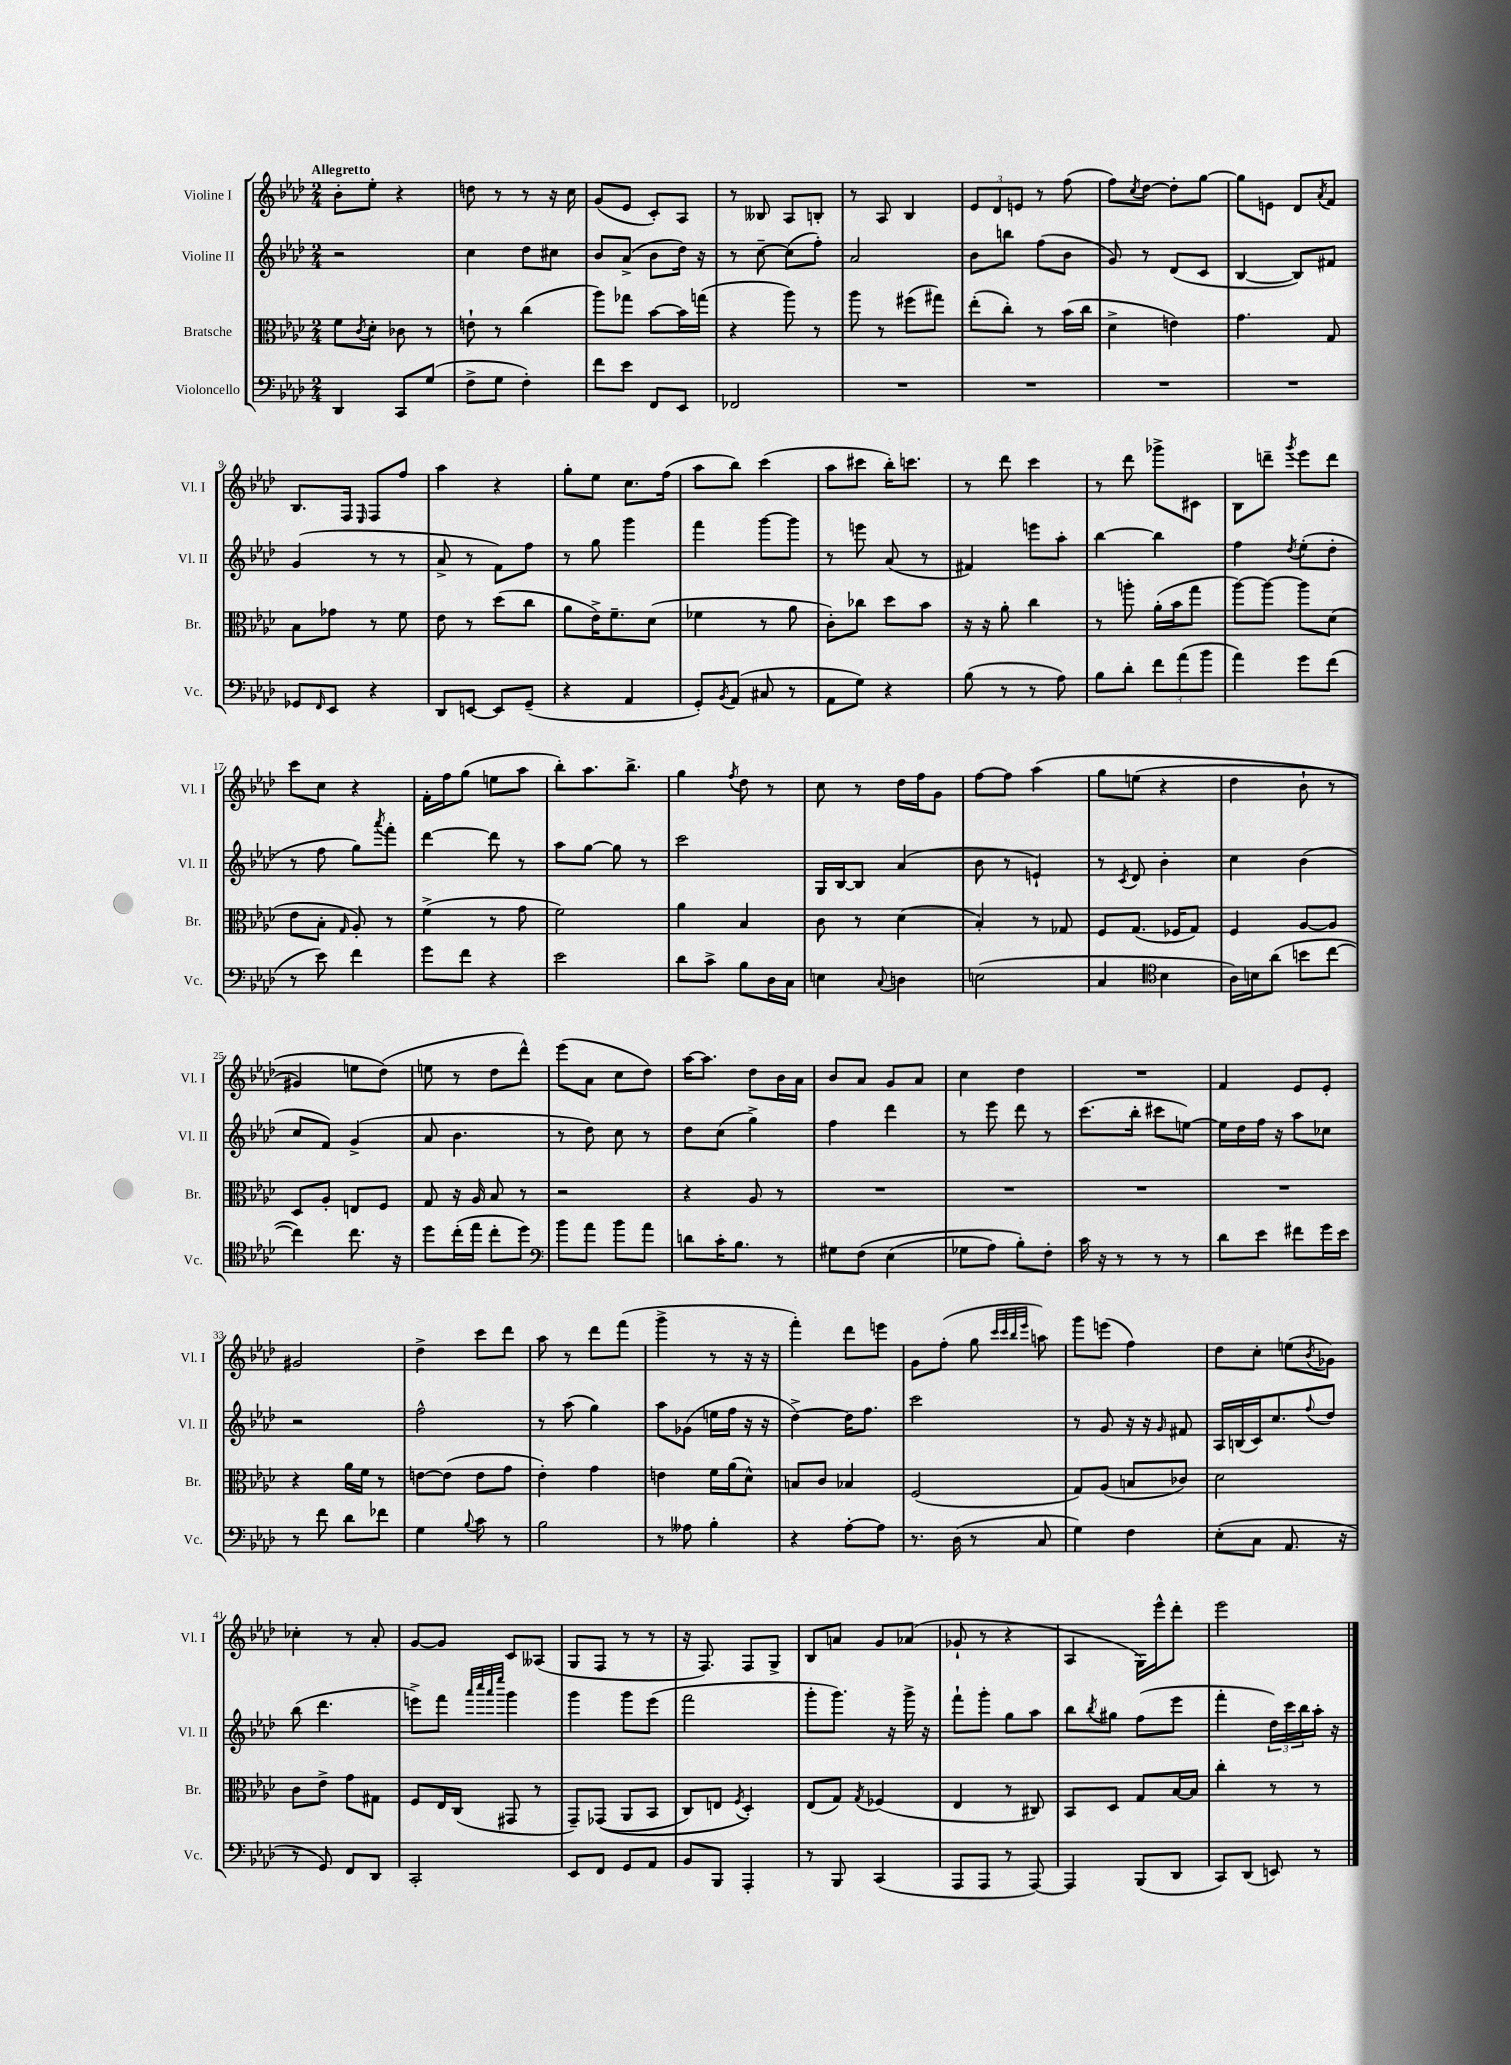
<<
\new StaffGroup <<
\new Staff = "s0" \with { instrumentName = "Violine I" shortInstrumentName = "Vl. I" } {
    \clef treble \key aes \major \numericTimeSignature \time 2/4 \tempo "Allegretto"
    bes'8-. ees''8-. r4 |
    d''8 r8 r8 r16 c''16 |
    g'8( ees'8 c'8-.) aes8 |
    r8 beses8 aes8 b8-. |
    r8 aes8 bes4 |
    \tuplet 3/2 { ees'8 des'8 e'8 } r8 f''8( |
    f''8) \acciaccatura { c''8 } des''8~ des''8-. g''8~ |
    g''8 e'8 des'8 \acciaccatura { aes'8 } f'8 |
    bes8. f16 \grace { ees16 } f8 f''8 |
    aes''4 r4 |
    g''8-. ees''8 c''8. f''16( |
    aes''8 bes''8) c'''4( |
    aes''8 cis'''8 bes''16-.) c'''8. |
    r8 des'''8 c'''4 |
    r8 des'''8 ges'''8-> cis'8 |
    bes8 d'''8-- \acciaccatura { g'''8 } ees'''8 d'''8 |
    c'''8 c''8 r4 |
    f'16-. f''16 g''8( e''8 aes''8 |
    bes''8-.) aes''8. bes''8.-> |
    g''4 \acciaccatura { f''8 } des''8 r8 |
    c''8 r8 des''16 f''16 g'8 |
    f''8~ f''8 aes''4\( |
    g''8 e''8( r4 |
    des''4 bes'8-! r8 |
    gis'4) e''8 des''8(\) |
    e''8 r8 des''8 des'''8-^) |
    ees'''8( aes'8 c''8 des''8) |
    aes''16~ aes''8. des''8 bes'16 aes'16 |
    bes'8 aes'8 g'8 aes'8 |
    c''4 des''4 |
    R2 |
    f'4 ees'8 ees'8-. |
    gis'2 |
    des''4-> c'''8 des'''8 |
    aes''8 r8 des'''8 f'''8( |
    g'''4-> r8 r16 r16 |
    f'''4-.) des'''8 e'''8 |
    g'8 f''8-.( g''8 \grace { c'''32 c'''32 bes''32 ees'''32 } a''8) |
    g'''8 e'''8( f''4) |
    des''8 c''8-. e''8( \acciaccatura { bes'8 } ges'8) |
    ces''4-. r8 aes'8-. |
    g'8~ g'8 c'8 aeses8( |
    g8 f8 r8 r8 |
    r16 f8.) f8 g8-> |
    bes8 a'8 g'8 aes'8( |
    ges'8-! r8 r4 |
    aes4 g16) ees'''16-^ des'''8-. |
    ees'''2 \bar "|." |
}
\new Staff = "s1" \with { instrumentName = "Violine II" shortInstrumentName = "Vl. II" } {
    \clef treble \key aes \major \numericTimeSignature \time 2/4
    r2 |
    c''4 des''8 cis''8 |
    bes'8 aes'8->( bes'8 des''16) r16 |
    r8 c''8~-- c''8( f''8-.) |
    aes'2 |
    bes'8 b''8 f''8( bes'8 |
    g'8) r8 des'8( c'8 |
    bes4~ bes8) fis'8 |
    g'4( r8 r8 |
    aes'8-> r8 f'8) f''8 |
    r8 g''8 g'''4 |
    f'''4 g'''8~ g'''8 |
    r8 e'''8 aes'8( r8 |
    fis'4) e'''8 aes''8-. |
    bes''4~ bes''4 |
    f''4 \acciaccatura { des''8 } ees''8-.( des''8-. |
    r8 f''8 g''8) \acciaccatura { aes'''8 } f'''8-. |
    des'''4~ des'''8 r8 |
    aes''8 g''8~ g''8 r8 |
    c'''2 |
    g16 bes16~ bes8 aes'4( |
    bes'8 r8 e'4-!) |
    r8 \acciaccatura { c'8 } des'8 bes'4-. |
    c''4 bes'4( |
    c''8 f'8) g'4->( |
    aes'8 bes'4. |
    r8 des''8) c''8 r8 |
    des''8 c''8( g''4->) |
    f''4 des'''4 |
    r8 ees'''8 des'''8 r8 |
    c'''8.( bes''16-. cis'''8 e''8~) |
    e''16 des''16 f''16 r16 aes''8 ces''8 |
    r2 |
    f''2-^ |
    r8 aes''8( g''4) |
    aes''8 ges'8( e''16 f''16 r16 r16 |
    des''4~->) des''16 f''8. |
    c'''2 |
    r8 g'8 r16 r16 \grace { g'16 } fis'8 |
    aes16 b16( c'16) c''8. \appoggiatura { f''8 } des''8 |
    bes''8( des'''4. |
    e'''8->) f'''8 \grace { aes'''32 c''''32 aes'''32 ees''''32 } g'''4 |
    g'''4 g'''8 ees'''8( |
    f'''2 |
    g'''8-. g'''8.) r16 g'''16-> r16 |
    f'''8-! g'''8-. g''8 aes''8 |
    bes''8 \acciaccatura { bes''8 } gis''8 f''8( ees'''8 |
    f'''4-. \tuplet 3/2 { des''16) c'''16 bes''16 } aes''16-. r16 \bar "|." |
}
\new Staff = "s2" \with { instrumentName = "Bratsche" shortInstrumentName = "Br." } {
    \clef alto \key aes \major \numericTimeSignature \time 2/4
    f'8 \acciaccatura { c'8 } des'8-. ces'8 r8 |
    e'8-! r8 c''4( |
    aes''8) ges''8 bes'8~ bes'16 g''16( |
    r4 aes''8) r8 |
    aes''8 r8 fis''8( gis''8) |
    ees''8-.( c''8-.) r8 bes'16( c''16 |
    des'4-> e'4) |
    g'4. g8 |
    bes8 ges'8 r8 f'8 |
    ees'8 r8 des''8( c''8 |
    aes'8 ees'16->) f'8.-- des'8( |
    fes'4 r8 aes'8 |
    c'8-.) ces''8 des''8 bes'8 |
    r16 r16 aes'8-. c''4 |
    r8 a''8-. aes'16-.( bes'16 g''8 |
    aes''8~) aes''8~ aes''8 des'8( |
    ees'8 bes8-. \grace { g16 } aes8-.) r8 |
    f'4->( r8 g'8 |
    f'2) |
    aes'4 bes4 |
    c'8 r8 des'4( |
    bes4-.) r8 ges8 |
    f8 g8.( fes16 g8) |
    f4 aes8~ aes8 |
    des8 aes8-. e8 f8 |
    g8 r16 aes16 bes8 r8 |
    r2 |
    r4 aes8 r8 |
    R2 |
    R2 |
    R2 |
    R2 |
    r4 aes'16 f'16 r8 |
    e'8~ e'8( e'8 g'8 |
    ees'4-.) g'4 |
    e'4 f'16 aes'16( des'8-^) |
    b8 c'8 bes4 |
    f2( |
    g8) aes8( b8 ces'8) |
    des'2 |
    c'8 ees'8-> g'8 gis8 |
    f8 ees16 c16( gis,8 r8 |
    g,8--) ges,8(\( aes,8 bes,8 |
    c8) e8 \acciaccatura { f8 } des4-.\) |
    ees8( g8) \acciaccatura { g8 } fes4( |
    ees4 r8 cis8) |
    bes,8 des8 g8 bes16~ bes16 |
    c''4-. r8 r8 \bar "|." |
}
\new Staff = "s3" \with { instrumentName = "Violoncello" shortInstrumentName = "Vc." } {
    \clef bass \key aes \major \numericTimeSignature \time 2/4
    des,4 c,8 g8( |
    f8-> g8 f4-.) |
    f'8 ees'8 f,8 ees,8 |
    fes,2 |
    R2 |
    R2 |
    R2 |
    R2 |
    ges,8 \grace { f,16 } ees,8 r4 |
    des,8 e,8~ e,8 g,8--( |
    r4 aes,4 |
    g,8-.) \acciaccatura { bes,8 } aes,8( cis8 r8 |
    aes,8 g8) r4 |
    bes8( r8 r8 aes8) |
    bes8 des'8-. \tuplet 3/2 { f'8 aes'8( bes'8 } |
    aes'4) g'8 f'8( |
    r8 ees'8) f'4 |
    g'8 f'8 r4 |
    ees'2 |
    des'8 c'8-> bes8 des16 c16 |
    e4 \appoggiatura { c8 } d4 |
    e2( |
    c4 \clef tenor bes4 |
    aes16) b16 aes'8( b'8 c''8~ |
    c''4) c''8. r16 |
    des''8 c''16-.( ees''16 c''8-. des''8) |
    \clef bass bes'8 aes'8 bes'8 aes'8 |
    d'8 c'16-. bes8. r8 |
    gis8 f8\( ees4( |
    ges8 aes8) bes8-.\) f8-. |
    c'16 r16 r8 r8 r8 |
    des'8 ees'8 fis'8 g'16 ees'16 |
    r8 f'8 des'8 fes'8 |
    g4 \appoggiatura { bes8 } c'8 r8 |
    bes2 |
    r8 aeses8 bes4-. |
    r4 aes8~-. aes8 |
    r8. des16( r8 c8 |
    g4) f4 |
    ees8-.( c8 aes,8. r16 |
    r8 g,8) f,8 des,8 |
    c,2-. |
    ees,8 f,8 g,8 aes,8 |
    bes,8 bes,,8 aes,,4-. |
    r8 bes,,8 c,4( |
    aes,,8 aes,,8 r8 aes,,8~) |
    aes,,4 bes,,8( des,8 |
    c,8) des,8( e,8) r8 \bar "|." |
}
>>
>>
